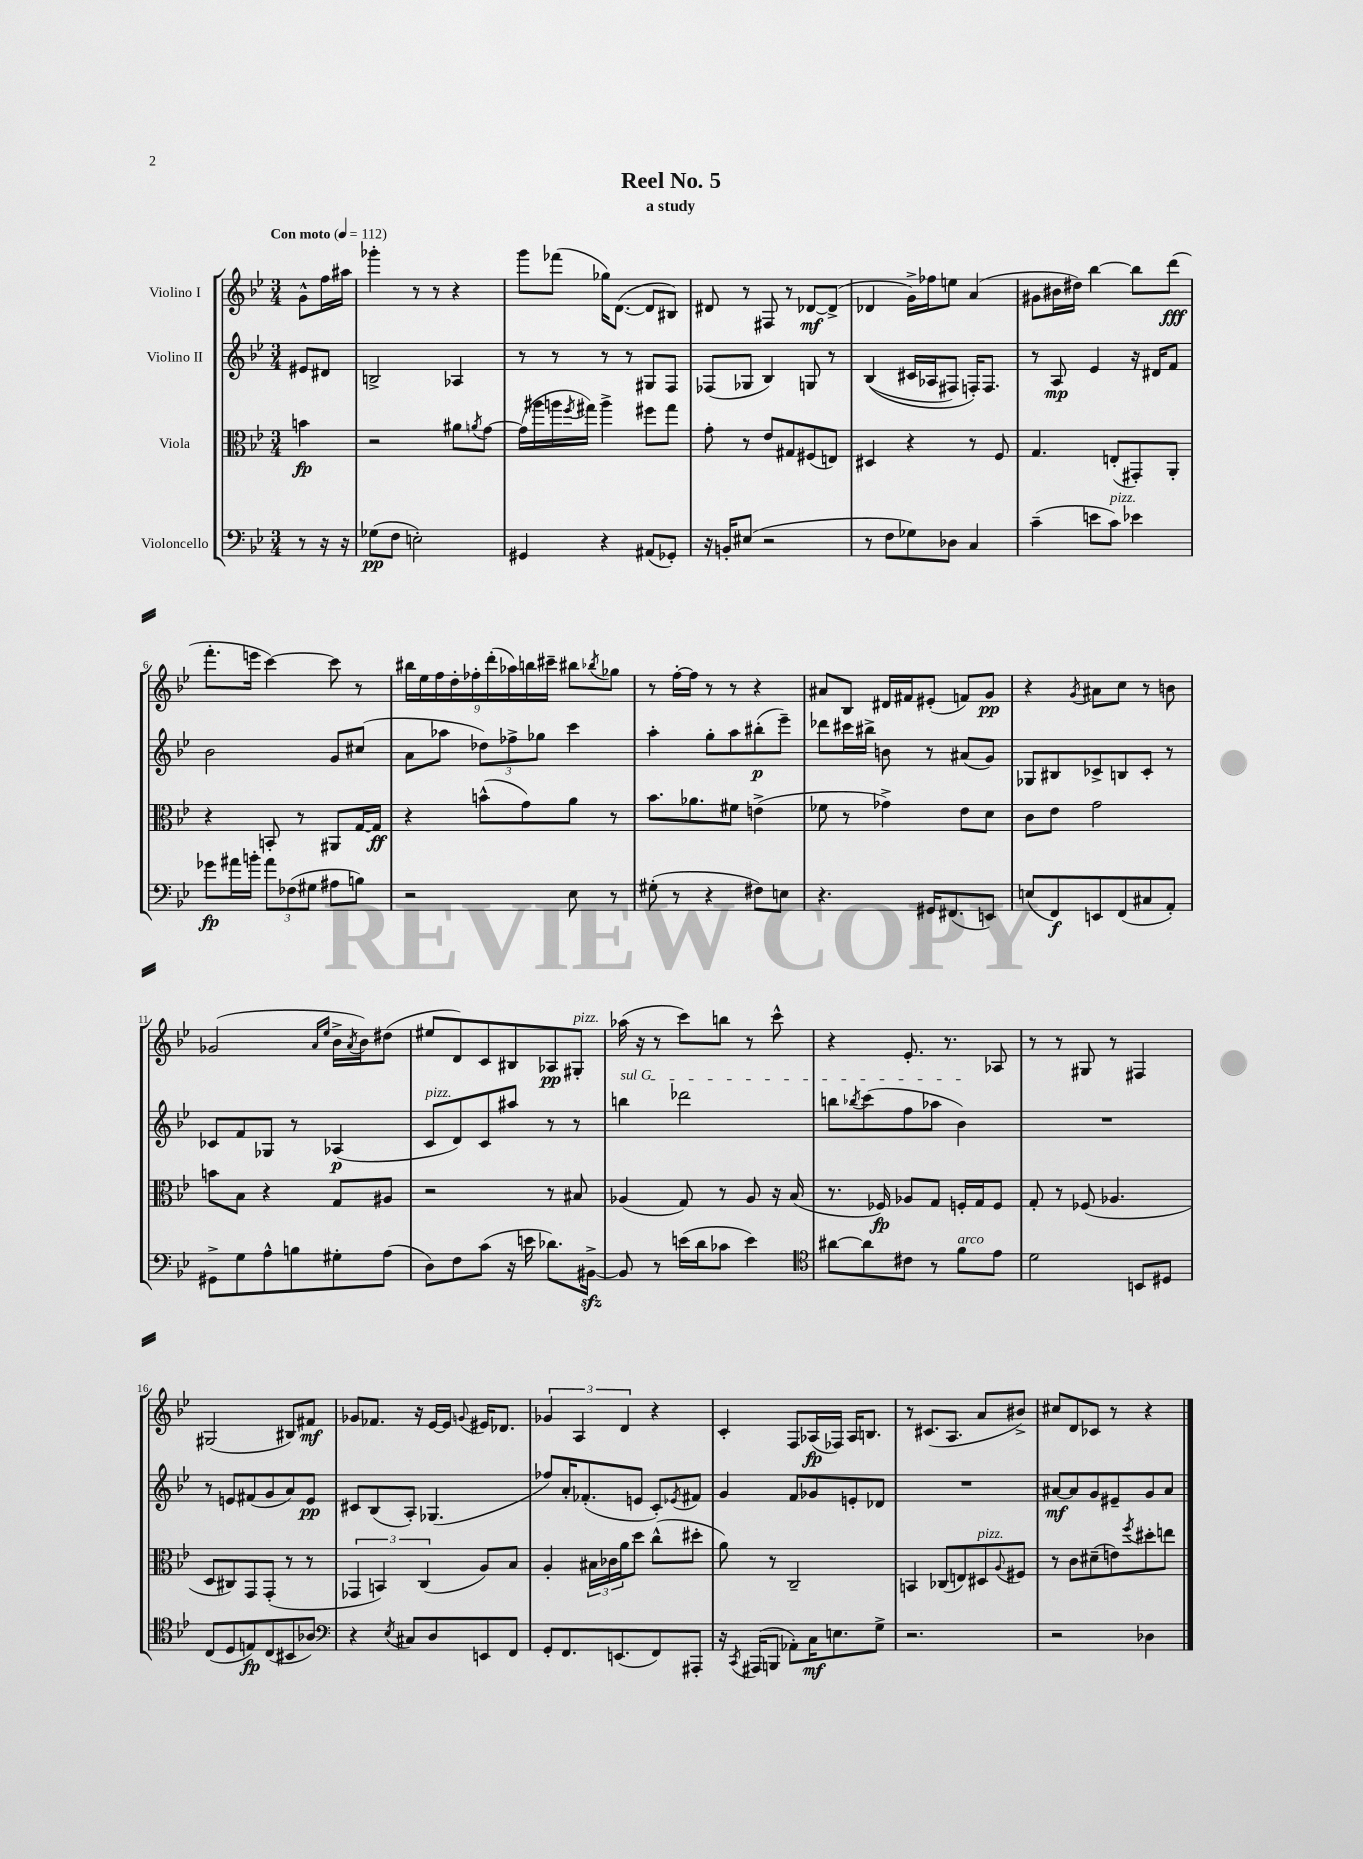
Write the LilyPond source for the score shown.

\header { title = "Reel No. 5" subtitle = "a study" }
<<
\new StaffGroup <<
\new Staff = "s0" \with { instrumentName = "Violino I" } {
    \clef treble \key bes \major \numericTimeSignature \time 3/4 \partial 4 \tempo "Con moto" 4 = 112
    g'8-^ f''16 ais''16 |
    ges'''4-. r8 r8 r4 |
    g'''8 fes'''8( ges''16) d'8.~( d'8 bis8) |
    dis'8 r8 fis8 r8 des'8~\mf des'8->( |
    des'4 g'16->) fes''16 e''8 a'4( |
    gis'8 bis'16 dis''16) bes''4~ bes''8 d'''8\fff( |
    f'''8.-. e'''16 c'''4~) c'''8 r8 |
    \tuplet 9/8 { bis''16 ees''16 f''16 d''16-. fes''16-. d'''16-.( aes''16) b''16 cis'''16-- } bis''8 \acciaccatura { bes''8 } ges''8 |
    r8 f''16~-. f''16 r8 r8 r4 |
    ais'8 bes8 dis'16 fis'16 eis'8-.( f'8) g'8\pp |
    r4 \acciaccatura { g'8 } ais'8 c''8 r8 b'8 |
    ges'2( \grace { a'16 ees''16 } bes'16-> \acciaccatura { a'8 } bes'16) dis''8( |
    eis''8 d'8) c'8 bis8 aes8\pp gis8-.^\markup { \italic "pizz." } |
    aes''16( r16 r8 c'''8) b''8 r8 c'''8-^ |
    r4 ees'8.-. r8. aes8 |
    r8 r8 gis8 r8 fis4 |
    gis2( bis8) fis'8\mf |
    ges'8 fes'8. r16 ees'16~ ees'16 \appoggiatura { g'8 } eis'16 des'8. |
    \tuplet 3/2 { ges'4 a4 d'4 } r4 |
    c'4-. f8 aes16\fp( fes16) aes16 b8. |
    r8 cis'8.( a8. a'8 bis'8->) |
    cis''8 d'8 ces'8 r8 r4 \bar "|." |
}
\new Staff = "s1" \with { instrumentName = "Violino II" } {
    \clef treble \key bes \major \numericTimeSignature \time 3/4 \partial 4
    eis'8 dis'8 |
    b2-> aes4 |
    r8 r8 r8 r8 gis8 f8 |
    fes8( ges8 bes4) g8 r8 |
    bes4(\( cis'16 aes16 fis8) f16-.\) f8. |
    r8 a8\mp ees'4 r16 dis'16 f'8 |
    bes'2 g'8 cis''8( |
    a'8 aes''8 \tuplet 3/2 { des''8) fes''8-> ges''8 } c'''4 |
    a''4-. g''8-. a''8 bis''8-.\p( ees'''8--) |
    des'''8 cis'''16 bis''16-> b'8 r8 ais'8( g'8) |
    ges8 bis8 ces'8-> b8 ces'8-. r8 |
    ces'8 f'8 ges8 r8 aes4\p( |
    c'8^\markup { \italic "pizz." } d'8) c'8 ais''8 r8 r8 |
    \once \override TextSpanner.bound-details.left.text = \markup { \italic "sul G" } b''4\startTextSpan des'''2 |
    b''8 \acciaccatura { bes''8 } c'''8( f''8 aes''8 bes'4\stopTextSpan) |
    R2. |
    r8 e'8 fis'8( g'8 a'8) e'8\pp |
    cis'8 bes8( a8-.) ges4.( |
    fes''8) a'16-. fes'8.-.( e'8 c'8-.) \acciaccatura { ees'8 } fis'8 |
    g'4 f'8 ges'8 e'8-. des'8 |
    R2. |
    ais'8~\mf ais'8 g'8 eis'8-- g'8 ais'8 \bar "|." |
}
\new Staff = "s2" \with { instrumentName = "Viola" } {
    \clef alto \key bes \major \numericTimeSignature \time 3/4 \partial 4
    b'4\fp |
    r2 ais'8 \acciaccatura { a'8 } g'8~ |
    g'16( ais''16 a''16 \acciaccatura { f''8 } gis''16) a''4-> fis''8 gis''8 |
    g'8-. r8 ees'8 gis8 fis8( e8) |
    dis4 r4 r8 f8 |
    g4. e8-.( gis,8-.) a,8-. |
    r4 b,8-. r8 ais,8 g16~ g16\ff |
    r4 b'8-^( g'8) a'8 r8 |
    bes'8. aes'8. fis'8 e'4->( |
    fes'8 r8 ges'4->) ees'8 d'8 |
    c'8 ees'8 g'2 |
    b'8 bes8 r4 g8 ais8 |
    r2 r8 bis8 |
    aes4( g8) r8 aes8 r16 bes16( |
    r8. fes16\fp) aes8 g8 f16-. g16 f8 |
    g8-. r8 fes8( aes4. |
    d8 cis8) g,8 g,8-.( r8 r8 |
    \tuplet 3/2 { ges,4 b,4) c4( } a8) bes8 |
    a4-. \tuplet 3/2 { bis16 ces'16 a'16 } d''8 c''8-^( dis''8-. |
    a'8) r8 c2-- |
    b,4 ces8( e8) dis8^\markup { \italic "pizz." } \appoggiatura { a8 } fis8 |
    r8 c'8 dis'8--( e'8) \acciaccatura { f''8 } dis''8-. e''8 \bar "|." |
}
\new Staff = "s3" \with { instrumentName = "Violoncello" } {
    \clef bass \key bes \major \numericTimeSignature \time 3/4 \partial 4
    r8 r16 r16 |
    ges8\pp( f8 e2-.) |
    gis,4 r4 ais,8( ges,8-.) |
    r16 b,16-. eis8( r2 |
    r8 f8 ges8) des8 c4 |
    c'4--( e'8 c'8^\markup { \italic "pizz." }) ees'4 |
    ges'8\fp ais'16 b'16-. \tuplet 3/2 { ais'8 fes8( gis8 } ais8 b8) |
    r2 ees8 r8 |
    gis8-.( r8 r4 fis8) e8 |
    r4. gis,16 fis,8.( e,8) |
    e8( f,8\f) e,8 f,8( cis8 a,8-.) |
    gis,8-> g8 a8-^ b8 gis8-. a8( |
    d8) f8 c'8( r16 e'16 des'8.) bis,16~->\sfz |
    bis,8 r8 e'16( d'16 ces'8 e'4) |
    \clef tenor ais'8~ ais'8 cis'8 r8 f'8^\markup { \italic "arco" } ees'8 |
    d'2 b,8 dis8 |
    c8( d8 e8\fp) c8( bis,8 aes8) |
    \clef bass r4 \acciaccatura { ees8 } cis8 d8 e,8 f,8 |
    g,8-. f,8. e,8.( f,8) ais,,8-. |
    r16 \acciaccatura { c,8 } ais,,16( b,,8 aes,8-.) c16\mf e8. g8-> |
    r2. |
    r2 des4 \bar "|." |
}
>>
>>
